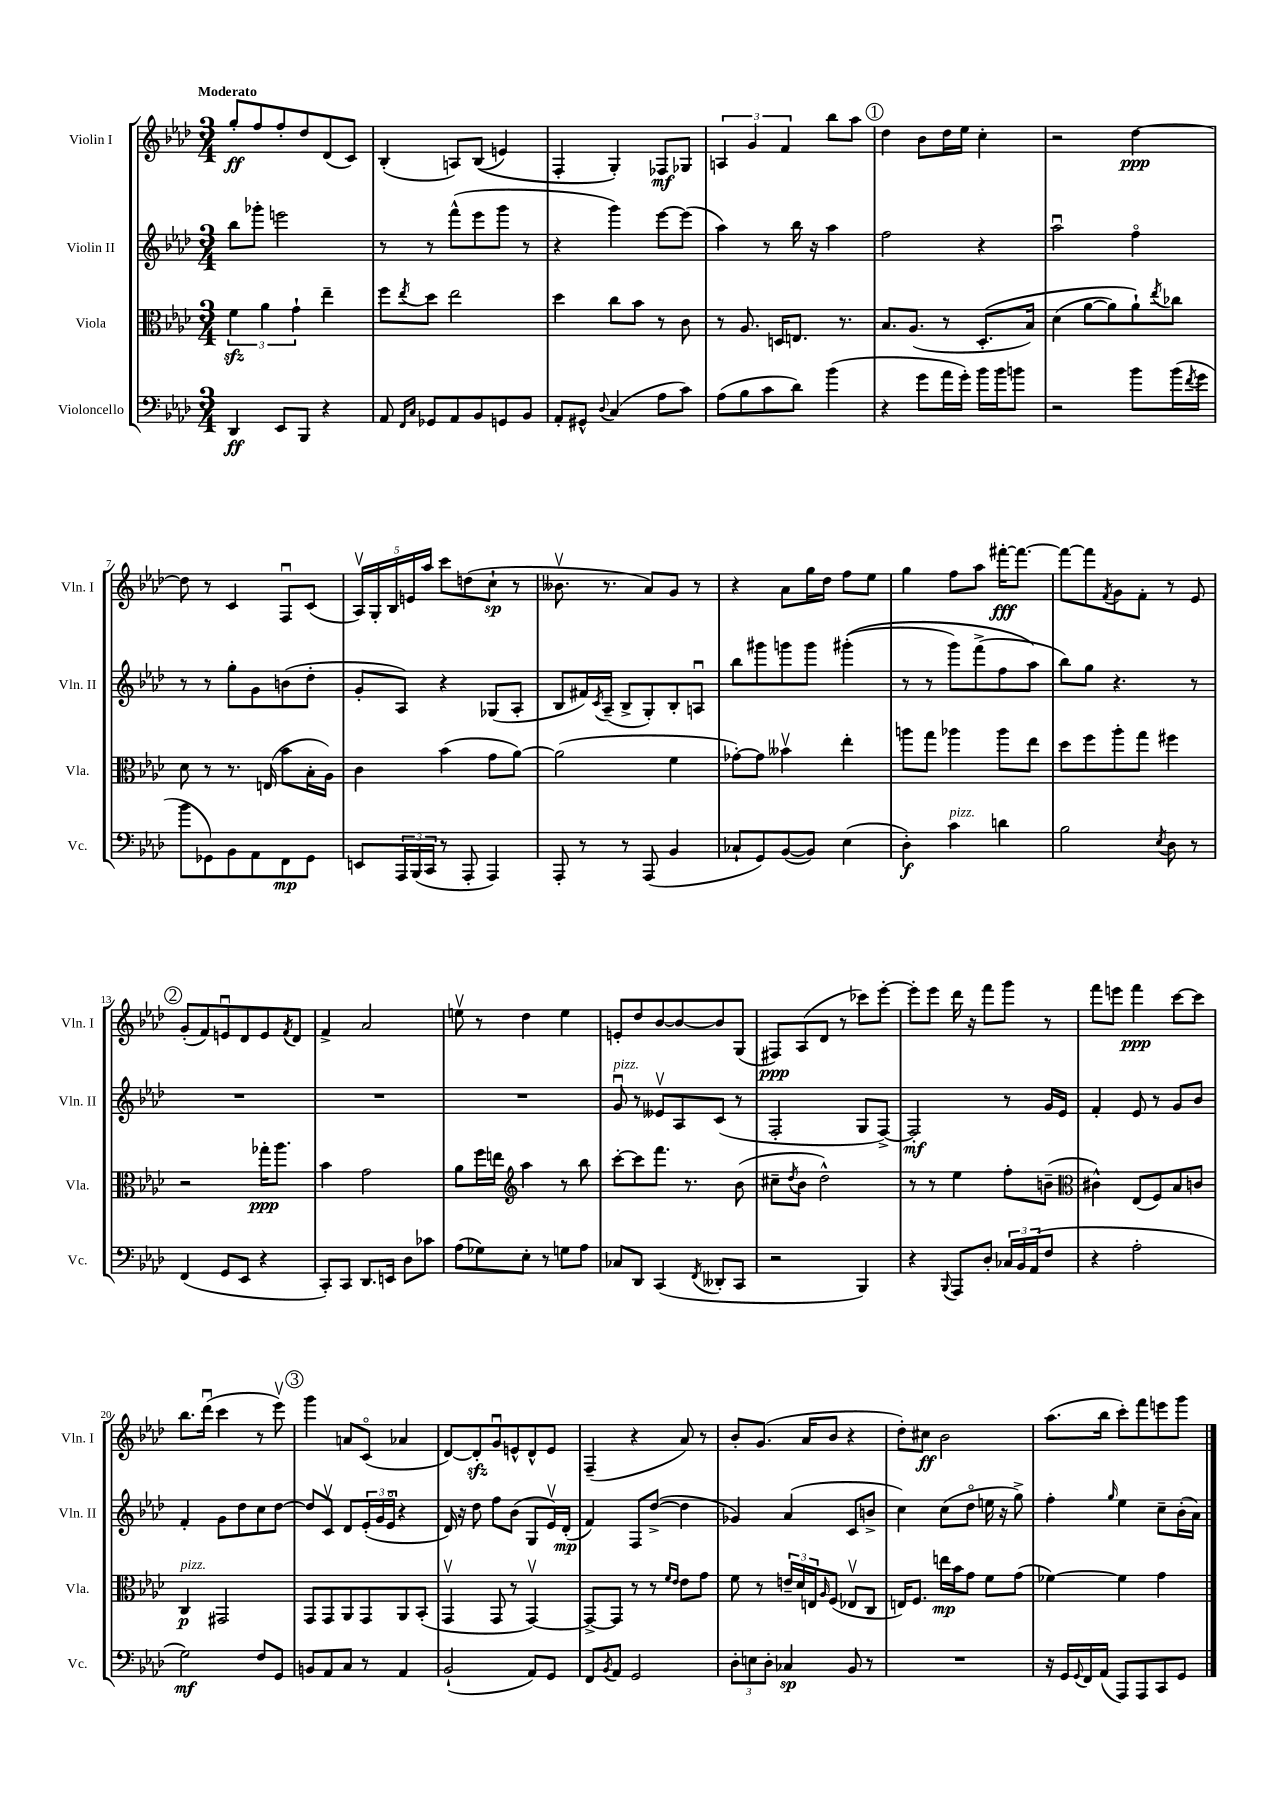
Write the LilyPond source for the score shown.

<<
\new StaffGroup <<
\new Staff = "s0" \with { instrumentName = "Violin I" shortInstrumentName = "Vln. I" } {
    \clef treble \key aes \major \numericTimeSignature \time 3/4 \tempo "Moderato"
    g''8-.\ff f''8 f''8-. des''8 des'8( c'8) |
    bes4-.( a8) bes8(\( e'4) |
    f4-. g4-.\) fes8\mf ges8 |
    \tuplet 3/2 { a4 g'4 f'4 } bes''8 aes''8 |
    \mark \markup { \circle "1" } des''4 bes'8 des''16 ees''16 c''4-. |
    r2 des''4~\ppp |
    des''8 r8 c'4 f8\downbow c'8( |
    \tuplet 5/4 { aes16\upbow) g16-. bes16 e'16 aes''16 } c'''8 d''8( c''8-!\sp r8 |
    beses'8.\upbow r8. aes'8) g'8 r8 |
    r4 aes'8 g''16 des''16 f''8 ees''8 |
    g''4 f''8 aes''8 fis'''16~-.\fff fis'''8.~ |
    fis'''8~ fis'''8 \acciaccatura { f'8 } g'8 f'8-. r8 ees'8 |
    \mark \markup { \circle "2" } g'8-.( f'8) e'8\downbow des'8 e'8 \acciaccatura { f'8 } des'8 |
    f'4-> aes'2 |
    e''8\upbow r8 des''4 e''4 |
    e'8-. des''8 bes'8~ bes'8~ bes'8 g8( |
    fis8\ppp) aes8( des'8 r8 ces'''8) ees'''8~-. |
    ees'''8-. ees'''8 des'''16 r16 f'''8 g'''8 r8 |
    f'''8 e'''8 f'''4\ppp c'''8~ c'''8 |
    bes''8. des'''16\downbow( c'''4 r8 ees'''8\upbow) |
    \mark \markup { \circle "3" } g'''4 a'8 c'8\flageolet( aes'4 |
    des'8~) des'8-.\sfz g'8\downbow e'8-^ des'8-^ e'8 |
    f4--( r4 aes'8) r8 |
    bes'8-. g'8.( aes'16 bes'8 r4 |
    des''8-.) cis''8\ff bes'2 |
    aes''8.( bes''16 c'''8-.) f'''8 e'''8 g'''8 \bar "|." |
}
\new Staff = "s1" \with { instrumentName = "Violin II" shortInstrumentName = "Vln. II" } {
    \clef treble \key aes \major \numericTimeSignature \time 3/4
    bes''8 ges'''8-. e'''2 |
    r8 r8 f'''8-^( ees'''8 g'''8 r8 |
    r4 g'''4) ees'''8~ ees'''8( |
    aes''4) r8 bes''16 r16 aes''4 |
    \mark \markup { \circle "1" } f''2 r4 |
    aes''2\downbow f''4\flageolet |
    r8 r8 g''8-. g'8 b'8( des''8-. |
    g'8-. aes8) r4 ges8( aes8-. |
    bes8 fis'16) \acciaccatura { c'8 } aes16--( bes8-> g8-.) bes8-. a8\downbow |
    bes''8 gis'''8 g'''8 g'''8 gis'''4-.(\( |
    r8 r8 g'''8) f'''8->( f''8 aes''8\) |
    bes''8) g''8 r4. r8 |
    \mark \markup { \circle "2" } R2. |
    R2. |
    R2. |
    g'8\downbow^\markup { \italic "pizz." } r8 eeses'8\upbow aes8 c'8( r8 |
    f2-. g8 f8~->) |
    f2-.\mf r8 g'16 ees'16 |
    f'4-. ees'8 r8 g'8 bes'8 |
    f'4-. g'8 des''8 c''8 des''8~ |
    \mark \markup { \circle "3" } des''8 c'8\upbow des'8 \tuplet 3/2 { ees'16-.( g'16 ees'16\flageolet } r4 |
    des'16) r16 des''8 f''8 bes'8( g8 ees'16\upbow) des'16-.\mp( |
    f'4) f8 des''8~->( des''4 |
    ges'4) aes'4( c'8 b'8-> |
    c''4) c''8( des''8\flageolet e''16 r16 g''8->) |
    f''4-. \grace { g''16 } ees''4 c''8-- bes'16-.( aes'16) \bar "|." |
}
\new Staff = "s2" \with { instrumentName = "Viola" shortInstrumentName = "Vla." } {
    \clef alto \key aes \major \numericTimeSignature \time 3/4
    \tuplet 3/2 { f'4\sfz aes'4 g'4-! } ees''4-- |
    f''8 \acciaccatura { ees''8 } des''8 ees''2 |
    des''4 c''8 bes'8 r8 c'8 |
    r8 aes8. d16 e8. r8. |
    \mark \markup { \circle "1" } bes8. aes8.( r8 des8.-.\( bes16) |
    des'4( aes'8~ aes'8) aes'8-!\) \acciaccatura { ees''8 } ces''8 |
    des'8 r8 r8. e16( bes'8 bes16-. aes16) |
    c'4 bes'4( g'8 aes'8~) |
    aes'2( f'4 |
    ges'8~-.) ges'8 beses'4\upbow ees''4-. |
    a''8 g''8 aes''4 aes''8 ees''8 |
    des''8 f''8 aes''8-. g''8 fis''4 |
    \mark \markup { \circle "2" } r2 ges''16-.\ppp aes''8. |
    bes'4 g'2 |
    aes'8 f''16 e''16 \clef treble aes''4 r8 bes''8 |
    c'''8~-. c'''8 f'''8. r8. bes'8( |
    cis''8-- \acciaccatura { des''8 } bes'8 des''2-^) |
    r8 r8 ees''4 f''8-. b'8--( |
    \clef alto cis'4-^) ees8( f8) bes8 c'8 |
    c4\p^\markup { \italic "pizz." } gis,2 |
    \mark \markup { \circle "3" } g,8 g,8 aes,8 g,8 aes,8 bes,8-.( |
    g,4\upbow g,8 r8 g,4~\upbow) |
    g,8~-> g,8 r8 r8 \grace { f'16 ees'16 } ees'8 g'8 |
    f'8 r8 \tuplet 3/2 { e'16-- des'16 e16 } \grace { aes16 } f8( ees8\upbow c8 |
    e16) f8. e''16\mp bes'16 g'8 f'8 g'8( |
    fes'4~) fes'4 g'4 \bar "|." |
}
\new Staff = "s3" \with { instrumentName = "Violoncello" shortInstrumentName = "Vc." } {
    \clef bass \key aes \major \numericTimeSignature \time 3/4
    des,4\ff ees,8 bes,,8 r4 |
    aes,8 \grace { f,16 c16 } ges,8 aes,8 bes,8 g,8 bes,8 |
    aes,8-. gis,8-^ \appoggiatura { des8 } c4( aes8 c'8) |
    aes8( bes8 c'8 des'8) bes'4( |
    \mark \markup { \circle "1" } r4 g'8 aes'16 g'16-.) bes'16 bes'16 b'8 |
    r2 bes'8 bes'16( \acciaccatura { f'8 } g'16 |
    bes'8 ges,8) bes,8 aes,8 f,8\mp ges,8 |
    e,8 \tuplet 3/2 { aes,,16 bes,,16( c,16 } r8 aes,,8-. aes,,4) |
    aes,,8-. r8 r8 aes,,8( bes,4 |
    ces8-! g,8) bes,8~( bes,8) ees4( |
    des4-.\f) c'4^\markup { \italic "pizz." } d'4 |
    bes2 \acciaccatura { ees8 } des8 r8 |
    \mark \markup { \circle "2" } f,4( g,8 ees,8 r4 |
    c,8-.) c,8 des,8. e,16 des8 ces'8 |
    aes8( ges8) ees8-. r8 g8 aes8 |
    ces8 des,8 c,4( \acciaccatura { f,8 } deses,8-. c,8 |
    r2 bes,,4) |
    r4 \appoggiatura { bes,,8 } aes,,8 des8-. \tuplet 3/2 { ces16 bes,16 aes,16( } f8 |
    r4 aes2-. |
    g2\mf) f8 g,8 |
    \mark \markup { \circle "3" } b,8 aes,8 c8 r8 aes,4 |
    bes,2-!( aes,8) g,8 |
    f,8 \acciaccatura { bes,8 } aes,8 g,2 |
    \tuplet 3/2 { des8-. e8 des8-. } ces4\sp bes,8 r8 |
    R2. |
    r16 g,16 \appoggiatura { g,8 } f,16 aes,16( aes,,8) aes,,8 c,8 g,8 \bar "|." |
}
>>
>>
